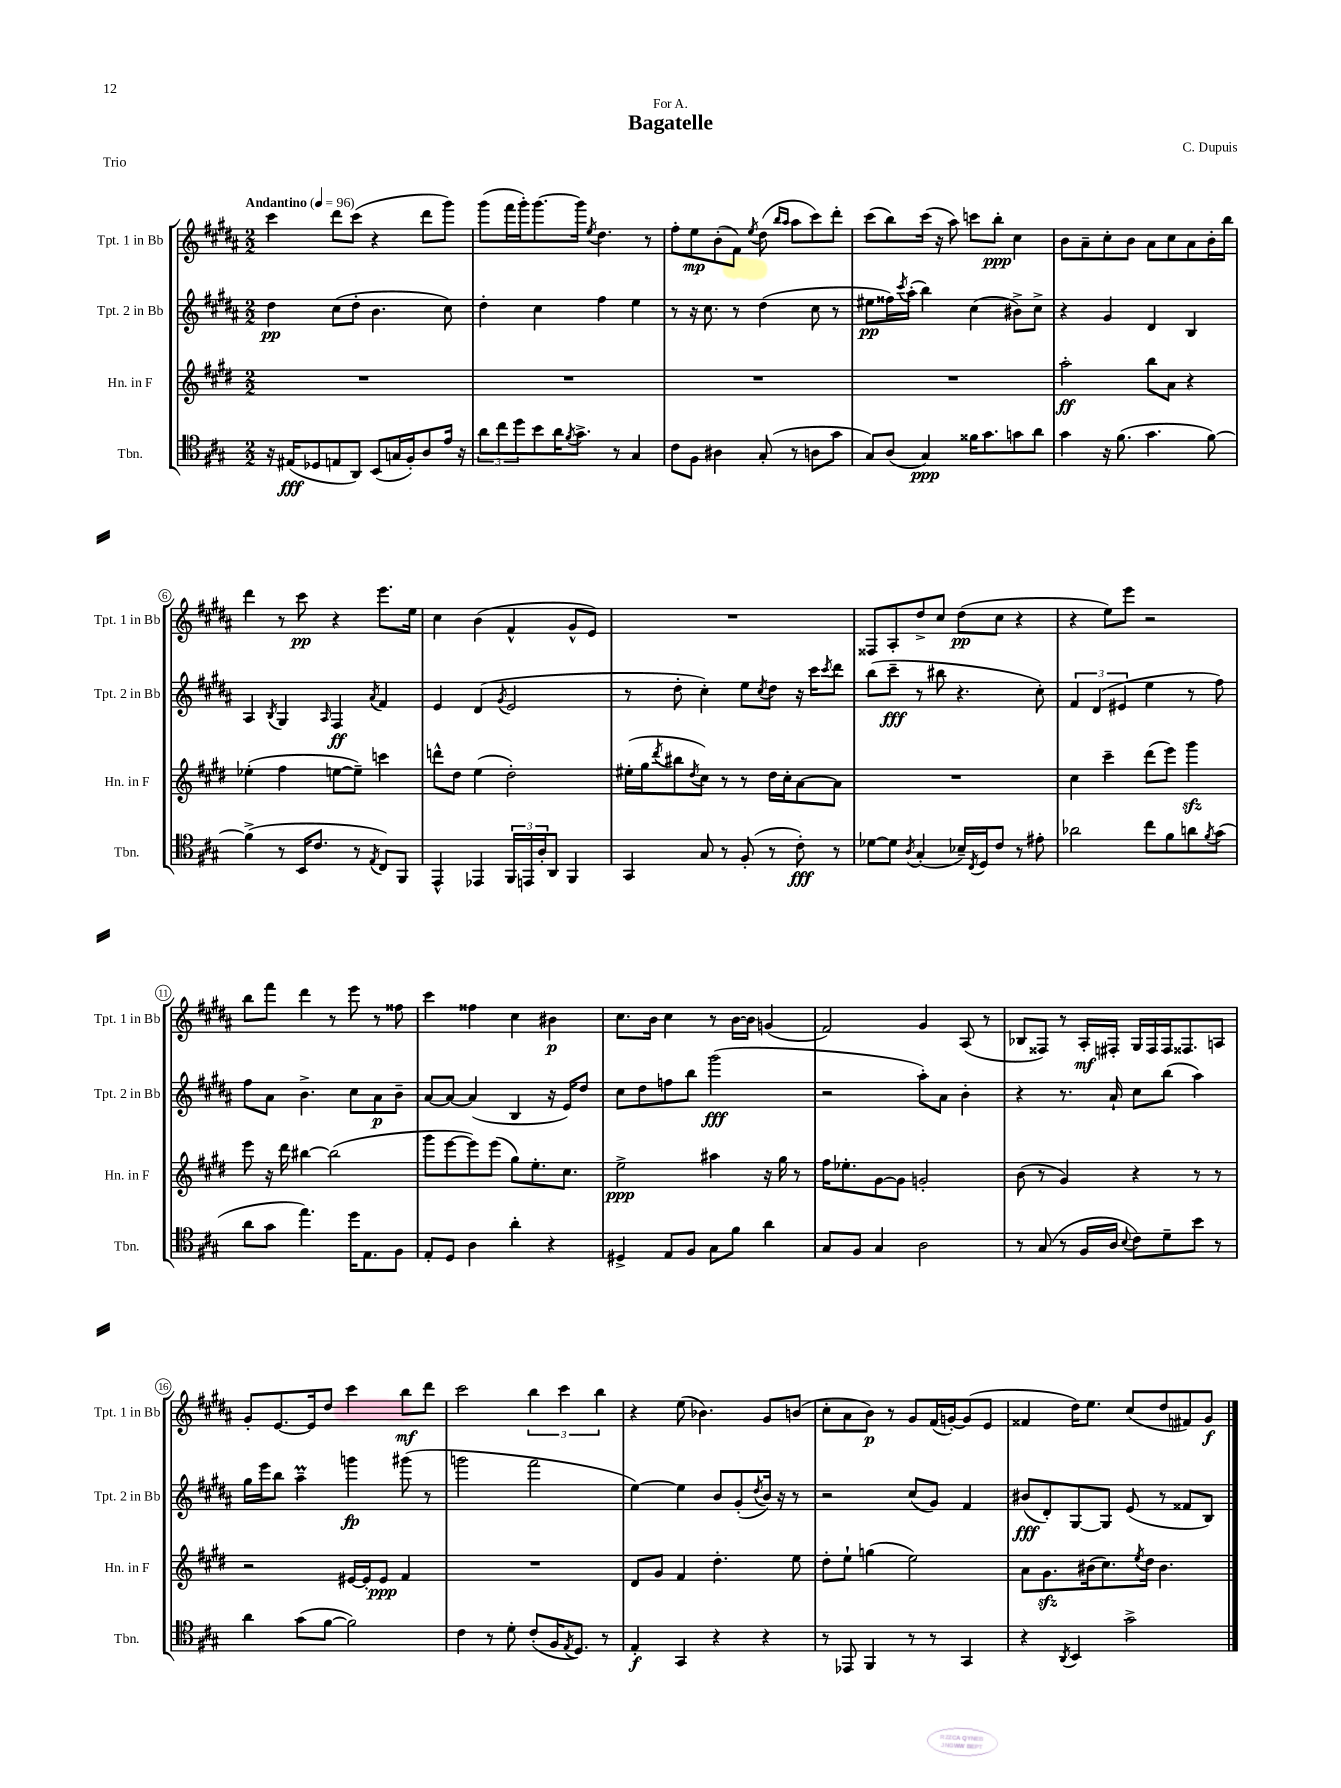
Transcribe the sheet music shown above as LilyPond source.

\header { title = "Bagatelle" composer = "C. Dupuis" dedication = "For A." piece = "Trio" }
<<
\new StaffGroup <<
\new Staff = "s0" \with { instrumentName = "Tpt. 1 in Bb" shortInstrumentName = "Tpt. 1 in Bb" } {
    \clef treble \key b \major \numericTimeSignature \time 2/2 \tempo "Andantino" 4 = 96
    cis'''4 dis'''8 cis'''8( r4 dis'''8 gis'''8) |
    gis'''8( fis'''16 gis'''16-.) gis'''8.~ gis'''16 \acciaccatura { e''8 } dis''4. r8 |
    fis''8-. e''8\mp b'8-.( fis'8) \acciaccatura { e''8 } dis''8( \grace { b''16 ais''16 } ais''8 cis'''8) dis'''8-. |
    cis'''8( b''8) cis'''16( r16 ais''8) c'''8 b''8-.\ppp cis''4 |
    b'8 ais'8-- cis''8-. b'8 ais'8 cis''8 ais'8 b'16-. b''16 |
    dis'''4 r8 cis'''8\pp r4 e'''8. e''16 |
    cis''4 b'4( fis'4-^ gis'8-^ e'8) |
    R1 |
    fisis8 ais8-. dis''8-> cis''8 dis''8\pp( cis''8 r4 |
    r4 e''8) e'''8 r2 |
    b''8 fis'''8 dis'''4 r8 e'''8 r8 fisis''8 |
    cis'''4 fisis''4 cis''4 bis'4\p |
    cis''8. b'16 cis''4 r8 b'16~ b'16 g'4( |
    fis'2) gis'4 ais8( r8 |
    bes8 fisis8) r8 ais16-.\mf fis16-. gis16 fis16 fis16 fisis8. a8 |
    gis'8-. e'8.~ e'16 dis''8 cis'''4 b''8\mf dis'''8 |
    cis'''2 \tuplet 3/2 { b''4 cis'''4 b''4 } |
    r4 e''8( bes'4.) gis'8 b'8( |
    cis''8-. ais'8 b'8\p) r8 gis'8 fis'16( g'16~-.) g'8( e'8 |
    fisis'4 dis''16) e''8. cis''8( dis''8 fis'8) gis'8\f \bar "|." |
}
\new Staff = "s1" \with { instrumentName = "Tpt. 2 in Bb" shortInstrumentName = "Tpt. 2 in Bb" } {
    \clef treble \key b \major \numericTimeSignature \time 2/2
    dis''4\pp cis''8( dis''8-. b'4. cis''8) |
    dis''4-. cis''4 fis''4 e''4 |
    r8 r16 cis''8. r8 dis''4( cis''8 r8 |
    eis''8\pp fisis''16) \acciaccatura { cis'''8 } ais''16-.( b''4) cis''4( bis'8->) cis''8-> |
    r4 gis'4 dis'4 b4 |
    ais4 \acciaccatura { b8 } gis4 \grace { ais16 } fis4\ff \acciaccatura { ais'8 } fis'4 |
    e'4 dis'4( \acciaccatura { gis'8 } e'2 |
    r8 dis''8-. cis''4-.) e''8 \acciaccatura { cis''8 } dis''8 r16 cis'''16 \acciaccatura { cis'''8 } dis'''8 |
    b''8( cis'''8--\fff r8 bis''8 r4. cis''8-.) |
    \tuplet 3/2 { fis'4 dis'4( eis'4 } e''4 r8 fis''8) |
    fis''8 ais'8 b'4.-> cis''8 ais'8\p b'8-- |
    ais'8~ ais'8~ ais'4( b4 r16 e'16) dis''8 |
    cis''8 dis''8 f''8 b''8 gis'''2\fff( |
    r2 ais''8-.) ais'8 b'4-. |
    r4 r8. ais'16-! cis''8 b''8( ais''4) |
    gis''16 e'''16 b''8 ais''4--\prall g'''4\fp gis'''8( r8 |
    g'''2 fis'''2 |
    e''4~) e''4 b'8 gis'8-.( \acciaccatura { dis''8 } b'16) r16 r8 |
    r2 cis''8( gis'8) fis'4 |
    bis'8\fff( dis'8-.) gis8~ gis8 e'8( r8 fisis'8 b8) \bar "|." |
}
\new Staff = "s2" \with { instrumentName = "Hn. in F" shortInstrumentName = "Hn. in F" } {
    \clef treble \key e \major \numericTimeSignature \time 2/2
    R1 |
    R1 |
    R1 |
    R1 |
    a''2-.\ff b''8 a'8 r4 |
    ees''4-.( fis''4 e''8~ e''8--) c'''4 |
    d'''8-^ dis''8 e''4( dis''2-.) |
    eis''16-.( gis''16 \acciaccatura { dis'''8 } bis''8 \acciaccatura { dis''8 } cis''8) r8 r8 dis''16 cis''16-. a'8~ a'8 |
    R1 |
    cis''4 cis'''4-- dis'''8( e'''8) gis'''4\sfz |
    e'''8 r16 dis'''16 bis''4~ bis''2( |
    gis'''8 e'''8~ e'''8) e'''8( gis''8) e''8.-. cis''8. |
    e''2->\ppp ais''4 r16 gis''16 r8 |
    fis''16 ees''8.-. gis'8~ gis'8 g'2-. |
    b'8( r8 gis'4) r4 r8 r8 |
    r2 eis'16~ eis'16-. eis'8\ppp fis'4 |
    R1 |
    dis'8 gis'8 fis'4 dis''4.-. e''8 |
    dis''8-. e''8-! g''4( e''2) |
    a'8 gis'8.\sfz bis'16( cis''8.) \acciaccatura { e''8 } dis''16 bis'4. \bar "|." |
}
\new Staff = "s3" \with { instrumentName = "Tbn." shortInstrumentName = "Tbn." } {
    \clef tenor \key a \major \numericTimeSignature \time 2/2
    r16 eis16\fff( des8 e8 a,8) b,8( g16 fis16-.) a8 e'16 r16 |
    \tuplet 3/2 { a'8 cis''8 d''8 } b'8 a'16 \acciaccatura { fis'8 } gis'8.-> r8 gis4 |
    cis'8 fis8 ais4 gis8-.( r8 a8 gis'8 |
    gis8) a8( gis4\ppp) fisis'16 gis'8. g'8 a'8 |
    gis'4 r16 fis'8.( gis'4. fis'8~) |
    fis'4->( r8 b,16 cis'8. r8 \acciaccatura { e8 } cis8) fis,8 |
    e,4-^ ees,4 \tuplet 3/2 { fis,16 e,16 a16-. } a,8 fis,4 |
    gis,4 gis8 r8 fis8-.( r8 cis'8-.\fff) r8 |
    des'8~ des'8 \acciaccatura { a8 } gis4-.( bes16--) \acciaccatura { cis8 } d16 cis'8 r8 eis'8-. |
    aes'2 cis''8 fis'8 a'8 \acciaccatura { fis'8 } gis'8( |
    a'8 gis'8 e''4.) d''16 e8. fis8 |
    e8-. d8 a4 a'4-. r4 |
    dis4-> e8 fis8 gis8 fis'8 a'4 |
    gis8 fis8 gis4 a2 |
    r8 gis8( r8 fis16 a16 \appoggiatura { b8 } cis'8) d'8-- b'8 r8 |
    a'4 gis'8( fis'8~ fis'2) |
    cis'4 r8 d'8-. cis'8-.( fis16 \acciaccatura { e8 } d8.) r8 |
    e4-.\f gis,4 r4 r4 |
    r8 ees,8 fis,4 r8 r8 gis,4 |
    r4 \acciaccatura { a,8 } b,4 gis'2-> \bar "|." |
}
>>
>>
\layout { \context { \Score \override BarNumber.stencil = #(make-stencil-circler 0.1 0.3 ly:text-interface::print) } }
